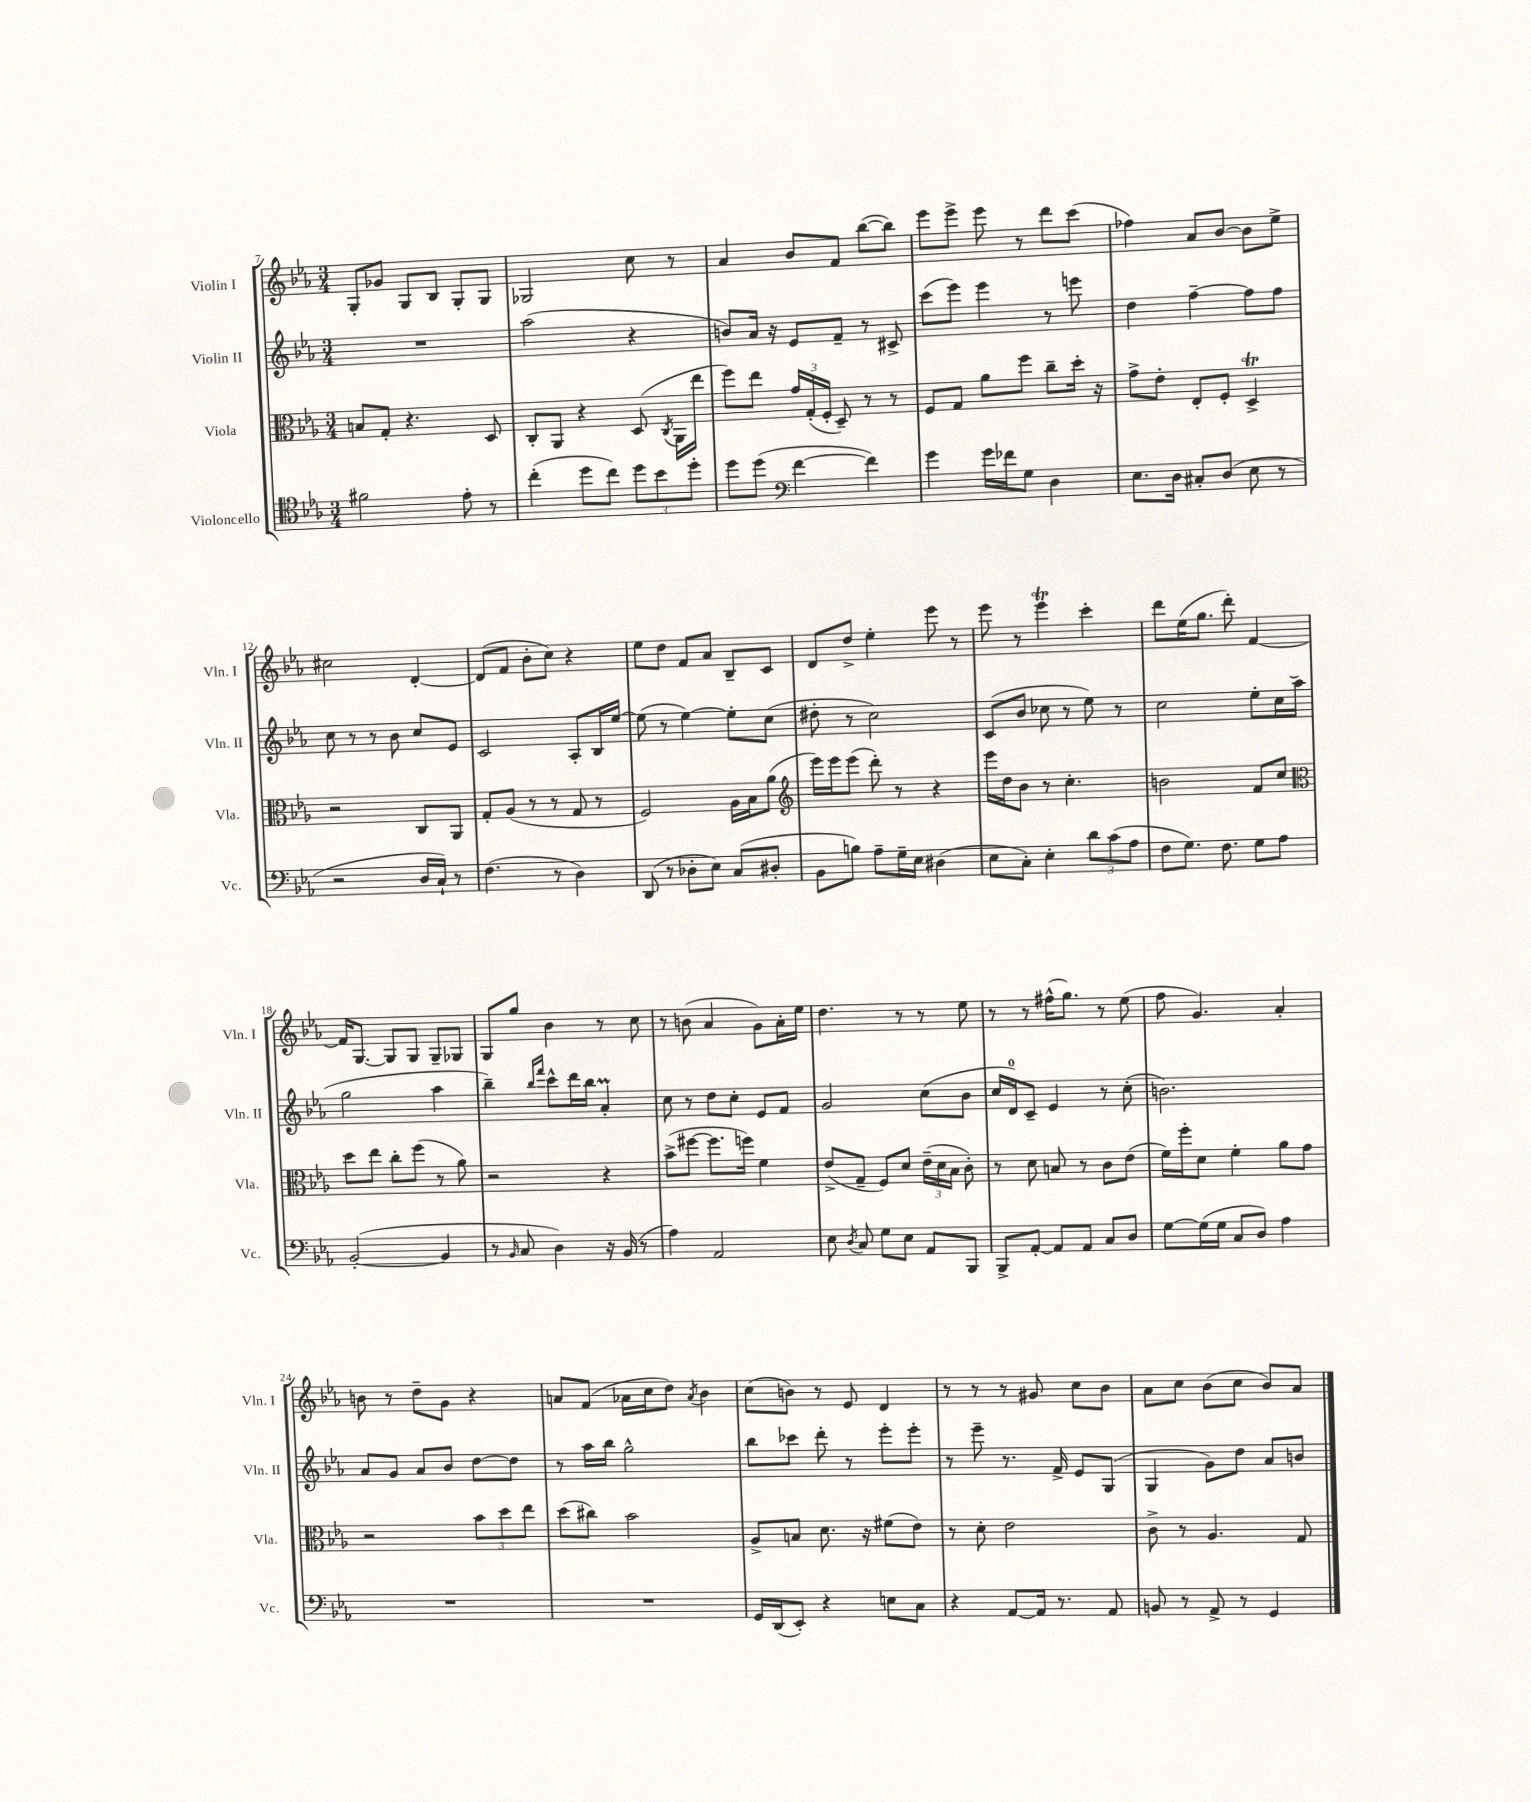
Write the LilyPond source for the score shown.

<<
\new StaffGroup <<
\new Staff = "s0" \with { instrumentName = "Violin I" shortInstrumentName = "Vln. I" } {
    \clef treble \key ees \major \numericTimeSignature \time 3/4
    \autoBeamOff g8[-. ges'8] g8[ bes8] g8[-. g8] |
    ges2 c''8 r8 |
    aes'4 bes'8[ f'8] bes''8[~( bes''8]) |
    ees'''8[ ees'''8]-> ees'''8 r8 d'''8[ c'''8]( |
    fes''4) aes'8[ bes'8]~ bes'8[ ees''8]-> |
    cis''2 d'4~-. |
    d'8[( f'8] bes'8[-. c''8]) r4 |
    ees''8[ d''8] f'8[ aes'8] bes8[-- c'8] |
    d'8[ d''8]-> ees''4-. ees'''8 r8 |
    ees'''8 r8 ees'''4\trill c'''4-. |
    d'''8[ ees''16( g''8.] d'''8-.) f'4~ |
    f'16[ g8.]~ g8[ g8] g8[-- ges8] |
    g8[ g''8] bes'4 r8 c''8 |
    r8 b'8( aes'4 g'8[) aes'16-. ees''16] |
    d''4. r8 r8 ees''8 |
    r8 r8 fis''16[-^( g''8.]) r8 ees''8( |
    f''8 g'4.) aes'4-. |
    b'8 r8 d''8[-- g'8] r4 |
    a'8[ f'8]( aes'16[ c''16 d''8]) \acciaccatura { aes'8 } bes'4 |
    c''8[( b'8]) r8 ees'8 d'4 |
    r8 r8 r8 gis'8 c''8[ bes'8] |
    aes'8[ c''8] bes'8[( c''8] bes'8[) aes'8] \bar "|." |
}
\new Staff = "s1" \with { instrumentName = "Violin II" shortInstrumentName = "Vln. II" } {
    \clef treble \key ees \major \numericTimeSignature \time 3/4
    \autoBeamOff R2. |
    aes''2( r4 |
    b'8[) aes'16] r16 ees'8[ f'8]-- r8 cis'8-> |
    c'''8[( ees'''8]) ees'''4 r8 e'''8 |
    d''4 f''4~-- f''8[ f''8] |
    c''8 r8 r8 bes'8 c''8[ ees'8] |
    c'2 aes8[-. bes16 ees''16]~ |
    ees''8( r8 ees''4~) ees''8[-. c''8]( |
    dis''8-. r8 c''2) |
    c'8[( bes'8] ces''8 r8 ees''8) r8 |
    c''2 ees''8[-. c''16 aes''16]( |
    g''2 aes''4 |
    bes''4--) \grace { bes''16[ f'''16] } c'''8[-^ d'''16 bes''16] aes'4-.\prall |
    c''8 r8 d''8[ c''8]-. ees'8[ f'8] |
    g'2 c''8[( bes'8] |
    c''16[ d'16-0) c'8]-- ees'4 r8 c''8-.( |
    b'2.) |
    aes'8[ g'8] aes'8[ bes'8] d''8[~ d''8] |
    r8 aes''16[ bes''16] g''2-^ |
    bes''8[ ces'''8] d'''8-. r8 ees'''8[-. ees'''8]-. |
    r8 ees'''8-- r8. f'16-> ees'8[ g8]( |
    g4 g'8[) d''8] aes'8[ b'8] \bar "|." |
}
\new Staff = "s2" \with { instrumentName = "Viola" shortInstrumentName = "Vla." } {
    \clef alto \key ees \major \numericTimeSignature \time 3/4
    \autoBeamOff b8[ g8]-. r4. d8 |
    c8[-. aes,8] r4 d8( \acciaccatura { c8 } aes,16[ ees''16] |
    f''8[) ees''8] \tuplet 3/2 { g'16[ g16-.( f16]-. } d8--) r8 r8 |
    f8[ g8] aes'8[ f''8] c''8[-- d''16]-. r16 |
    g'8[-> ees'8]-. ees8[-. f8]-. d4->\trill |
    r2 c8[ aes,8] |
    g8[-. aes8]( r8 r8 g8 r8 |
    f2) aes16[ bes16 aes'8]( |
    \clef treble ees'''16[) ees'''16 ees'''8]( d'''8-.) r8 r4 |
    ees'''16[ d''16 bes'8] r8 c''4.-. |
    b'2 f'8[ c''8] |
    \clef alto d''8[ ees''8] c''8[-. f''8]( r8 aes'8) |
    r2 r4 |
    bes'8[->( fis''8]~ fis''8.[ f''16]) f'4 |
    ees'8[->( g8]-- f8[) d'8] \tuplet 3/2 { ees'16[--( d'16 bes16] } c'8-.) |
    r8 d'8 b8 r8 c'8[ ees'8]( |
    f'16[) f''16-. d'8] f'4-. aes'8[ g'8] |
    r2 \tuplet 3/2 { bes'8[ d''8 ees''8] } |
    d''8[( cis''8]) bes'2 |
    aes8[-> b8] d'8. r16 fis'8[( ees'8]) |
    r8 d'8-. ees'2 |
    c'8-> r8 aes4. g8 \bar "|." |
}
\new Staff = "s3" \with { instrumentName = "Violoncello" shortInstrumentName = "Vc." } {
    \clef tenor \key ees \major \numericTimeSignature \time 3/4
    \autoBeamOff fis'2 ees'8-. r8 |
    c''4-.( d''8[ c''8]) \tuplet 3/2 { d''8[ bes'8 d''8]-. } |
    d''8[ d''8]( \clef bass f'4~ f'4) |
    g'4 g'16[ fes'16 g8] d4 |
    ees8.[ d16] cis8[-. d8]( ees8 r8 |
    r2 d16[ c16]-!) r8 |
    f4.( r8 d4) |
    d,8( r8 des8[-. ees8]) c8[( dis8]-. |
    bes,8[ b8]) aes8[-- g16-- ees16] dis4( |
    ees8[ c8]-.) ees4-. \tuplet 3/2 { d'8[ c'8( aes8] } |
    f8[ g8.]) f8. g8[ aes8] |
    bes,2~-.( bes,4 |
    r8 \grace { bes,16 } c8 d4) r16 bes,16( r8 |
    aes4) aes,2 |
    ees8 \acciaccatura { d8 } c8 g8[ ees8] aes,8[ bes,,8] |
    bes,,8[-> aes,8]~-. aes,8[ aes,8] c8[ d8] |
    g8[~ g16( g16] c8[ d8]) aes4 |
    R2. |
    R2. |
    g,16[ d,16( ees,8]-.) r4 e8[ c8] |
    r4 aes,8[~ aes,16] r8. aes,8 |
    b,8 r8 aes,8-> r8 g,4 \bar "|." |
}
>>
>>
\layout { \context { \Score currentBarNumber = #7 } }
